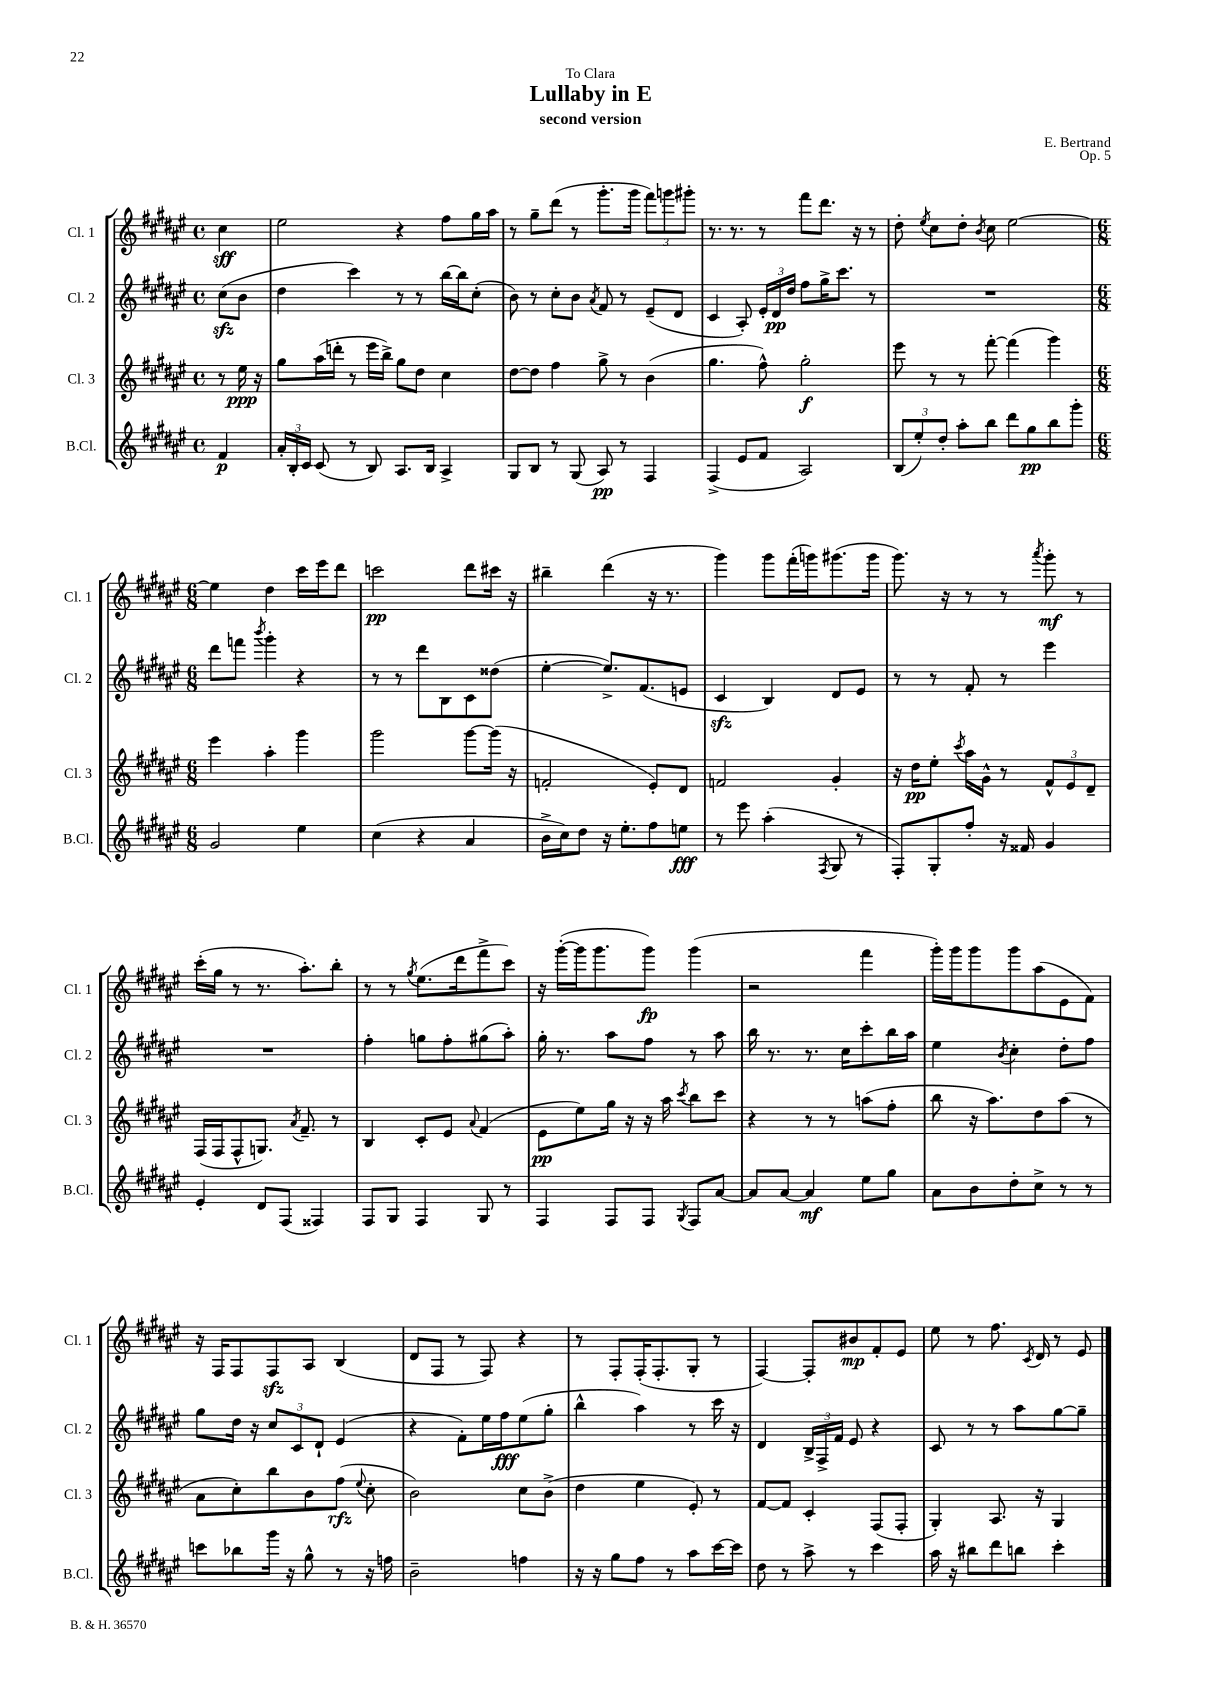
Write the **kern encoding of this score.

**kern	**kern	**kern	**kern
*staff4	*staff3	*staff2	*staff1
*clefG2	*clefG2	*clefG2	*clefG2
*k[f#c#g#d#a#e#]	*k[f#c#g#d#a#e#]	*k[f#c#g#d#a#e#]	*k[f#c#g#d#a#e#]
*M4/4	*M4/4	*M4/4	*M4/4
*met(c)	*met(c)	*met(c)	*met(c)
4f#	8r	(8cc#	4cc#
.	16ee#	8b	.
.	16r	.	.
=	=	=	=
24a#'	8gg#	4dd#	2ee#
24B'	.	.	.
24c#	.	.	.
(8c#	(16aa#	.	.
.	16ddd'	.	.
8r	8r	4ccc#)	.
8B)	16eee#	.	.
.	16bb^)	.	.
8.A#	8gg#	8r	4r
.	8dd#	8r	.
16B	.	.	.
4A#^	4cc#	[16bb	8ff#
.	.	16bb]	.
.	.	(8cc#'	16gg#
.	.	.	16aa#
=	=	=	=
8G#	[8dd#	8b)	8r
8B	8dd#]	8r	8gg#~
8r	4ff#	8cc#'	(8ddd#
(8G#	.	8b	8r
.	.	8qa#	.
8A#)	8gg#^	8f#	8.ggg#'
8r	8r	8r	.
.	.	.	16ggg#
4F#	(4b	(8e#~	12fff#)
.	.	.	12ggg
.	.	8d#	.
.	.	.	12ggg#'
=	=	=	=
(4F#^	4.gg#	4c#	8.r
.	.	.	8.r
8e#	.	8A#')	.
8f#	8ff#^^)	24e#'	8r
.	.	24d#	.
.	.	24dd#	.
2A#)	2gg#'	8ff#	8fff#
.	.	16gg#^	8.ddd#
.	.	8.ccc#	.
.	.	.	16r
.	.	8r	8r
=	=	=	=
(12B	8eee#	1r	8dd#'
12ee#')	.	.	.
.	.	.	8qee#
.	8r	.	8cc#
12dd#'	.	.	.
8aa#'	8r	.	8dd#'
.	.	.	8qb
8bb	[8fff#'	.	8cc#
8ddd#	(4fff#]	.	[2ee#
8gg#	.	.	.
8bb	4ggg#)	.	.
8ggg#'	.	.	.
=	=	=	=
*M6/8	*M6/8	*M6/8	*M6/8
2g#	4eee#	8ddd#	4ee#]
.	.	8fff	.
.	.	8qbbb	.
.	4aa#'	4ggg#'	4dd#
4ee#	4ggg#	4r	16ccc#
.	.	.	16eee#
.	.	.	8ddd#
=	=	=	=
(4cc#	2ggg#	8r	2ccc
.	.	8r	.
4r	.	8ddd#	.
.	.	8B	.
4a#	[8ggg#	8c#	8ddd#
.	(16ggg#]	(8dd##	16ccc#
.	16r	.	16r
=	=	=	=
16b^	2f'	[4ee#'	4bb#~
16cc#)	.	.	.
8dd#	.	.	.
16r	.	8.ee#^])	(4ddd#
8.ee#'	.	.	.
.	.	(8.f#	.
8ff#	8e#')	.	16r
.	.	.	8.r
8ee	8d#	8e	.
=	=	=	=
8r	2f	4c#	4ggg#)
8eee#	.	.	.
(4aa#'	.	4B)	8ggg#
.	.	.	(16fff#'
.	.	.	16ggg)
8qF#	.	.	.
8G#	4g#'	8d#	(8.ggg#
8r	.	8e#	.
.	.	.	16ggg#
=	=	=	=
8F#')	16r	8r	8.ggg#)
.	16dd#	.	.
8G#'	8ee#'	8r	.
.	.	.	16r
.	8qccc#	.	.
8ff#'	16aa#	8f#'	8r
.	16g#^^	.	.
16r	8r	8r	8r
16f##	.	.	.
.	.	.	8qaaa#
4g#	12f#^^	4eee#	8ggg#'
.	12e#	.	.
.	.	.	8r
.	12d#~	.	.
=	=	=	=
4e#'	(16F#	2.r	(16ccc#'
.	16F#	.	16gg#
.	8F#^^	.	8r
8d#	8.G)	.	8.r
(8F#	.	.	.
.	8qa#	.	.
.	8.f#~	.	8.aa#')
4F##)	.	.	.
.	8r	.	8bb'
=	=	=	=
8F#	4B	4ff#'	8r
8G#	.	.	8r
.	.	.	8qgg#
4F#	8c#'	8gg	(8.ee#
.	8e#	8ff#'	.
.	.	.	16ddd#
.	8qqa#	.	.
8G#	(4f#	(8gg#	8fff#^
8r	.	8aa#')	8ccc#)
=	=	=	=
4F#	8e#	16gg#'	16r
.	.	8.r	([16ggg#'
.	8ee#)	.	16ggg#]
.	.	.	8.ggg#
8F#	16gg#	8aa#	.
.	16r	.	.
8F#	16r	8ff#	8ggg#)
.	16aa#	.	.
8qG#	8qccc#	.	.
8F#	8bb	8r	(4ggg#
[8a#	8ccc#	8aa#	.
=	=	=	=
8a#]	4r	16bb	2r
.	.	8.r	.
[8a#	.	.	.
4a#]	8r	8.r	.
.	8r	.	.
.	.	16cc#	.
8ee#	(8aa	8ccc#'	4fff#
8gg#	8ff#'	16bb	.
.	.	16aa#	.
=	=	=	=
8a#	8bb	4ee#	16ggg#')
.	.	.	16ggg#
8b	16r	.	8ggg#
.	8.aa#)	.	.
.	.	8qb	.
8dd#'	.	4cc#'	8ggg#
8cc#^	8dd#	.	(8aa#
8r	(8aa#	8dd#'	8e#
8r	8r	8ff#	8f#)
=	=	=	=
8ccc	8a#	8gg#	16r
.	.	.	16F#
8bb-	8cc#')	16dd#	8F#
.	.	16r	.
16ggg#	8bb	12cc#	8F#
16r	.	.	.
.	.	12c#	.
8gg#^^	8b	.	8A#
.	.	12d#`	.
8r	(8ff#	(4e#	(4B
.	8qqee#	.	.
16r	8cc#'	.	.
16ff	.	.	.
=	=	=	=
2b~	2b)	4r	8d#
.	.	.	8F#
.	.	8f#')	8r
.	.	16ee#	8F#)
.	.	16ff#	.
4ff	8cc#	(8ee#	4r
.	(8b^	8gg#'	.
=	=	=	=
16r	4dd#	4bb^^	8r
16r	.	.	.
8gg#	.	.	8F#'
8ff#	4ee#	4aa#)	(16F#'
.	.	.	8.F#'
8r	.	.	.
8aa#	8e#')	8r	8G#'
[16ccc#	8r	16ccc#	8r
16ccc#]	.	16r	.
=	=	=	=
8dd#	[8f#	4d#	[4F#)
8r	8f#]	.	.
8aa#^	4c#'	24B^	8F#']
.	.	24F#^	.
.	.	24f#	.
8r	.	8e#	8b#
4ccc#	(8F#	4r	8f#'
.	8F#'	.	8e#
=	=	=	=
16aa#	4G#')	8c#	8ee#
16r	.	.	.
8bb#	.	8r	8r
8ddd#	8.A#	8r	8.ff#
8bb	.	8aa#	.
.	.	.	8qc#
.	16r	.	16d#
4ccc#'	4G#	[8gg#	8r
.	.	8gg#~]	8e#
==	==	==	==
*-	*-	*-	*-
